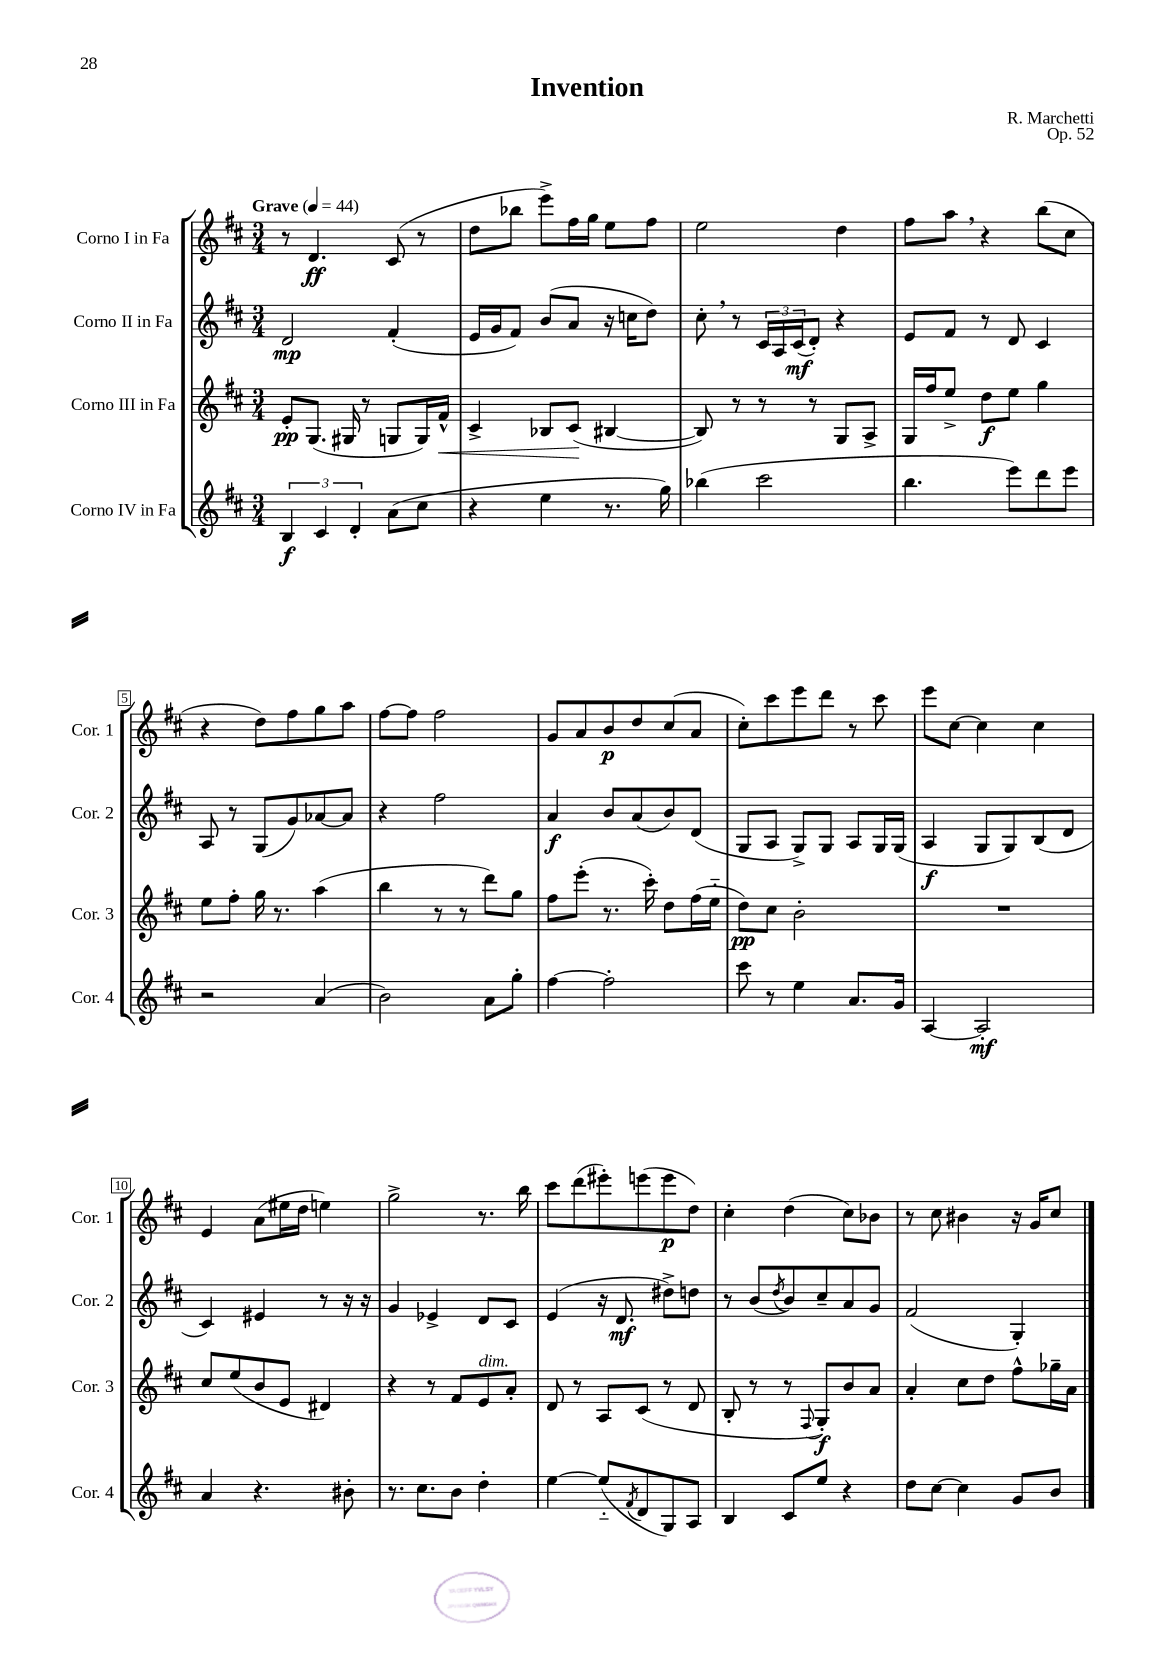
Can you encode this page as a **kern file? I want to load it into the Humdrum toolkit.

**kern	**kern	**kern	**kern
*staff4	*staff3	*staff2	*staff1
*clefG2	*clefG2	*clefG2	*clefG2
*k[f#c#]	*k[f#c#]	*k[f#c#]	*k[f#c#]
*M3/4	*M3/4	*M3/4	*M3/4
*MM44	*MM44	*MM44	*MM44
6B	8e'	2d	8r
.	(8.G	.	4.d
6c#	.	.	.
.	16G#	.	.
6d'	.	.	.
.	8r	.	.
(8a	8G	(4f#'	(8c#
8cc#	16G)	.	8r
.	16f#^^	.	.
=	=	=	=
4r	4c#^	16e	8dd
.	.	16g	.
.	.	8f#)	8bb-
4ee	8B-	(8b	8eee^)
.	(8c#	8a	16ff#
.	.	.	16gg
8.r	[4B#	16r	8ee
.	.	16cc	.
.	.	8dd)	8ff#
16gg)	.	.	.
=	=	=	=
(4bb-	8B#])	8cc#'	2ee
.	8r	8r	.
2ccc#	8r	24c#	.
.	.	24A	.
.	.	(24c#	.
.	8r	8d')	.
.	8G	4r	4dd
.	8A^	.	.
=	=	=	=
4.bb	16G	8e	8ff#
.	16ff#	.	.
.	8ee^	8f#	8aa
.	8dd	8r	4r
8eee)	8ee	8d	.
8ddd	4gg	4c#	(8bb
8eee	.	.	8cc#
=	=	=	=
2r	8ee	8A	4r
.	8ff#'	8r	.
.	16gg	(8G	8dd)
.	8.r	.	.
.	.	8g)	8ff#
(4a	(4aa	[8a-	8gg
.	.	8a-]	8aa
=	=	=	=
2b)	4bb	4r	[8ff#
.	.	.	8ff#]
.	8r	2ff#	2ff#
.	8r	.	.
8a	8ddd)	.	.
8gg'	8gg	.	.
=	=	=	=
[4ff#	8ff#	4a	8g
.	(8eee'	.	8a
2ff#']	8.r	8b	8b
.	.	(8a	8dd
.	16ccc#')	.	.
.	8dd	8b)	(8cc#
.	(16ff#	(8d	8a
.	16ee'~	.	.
=	=	=	=
8ccc#	8dd)	8G	8cc#')
8r	8cc#	8A	8ccc#
4ee	2b'	8G^)	8eee
.	.	8G	8ddd
8.a	.	8A	8r
.	.	16G	8ccc#
16g	.	(16G	.
=	=	=	=
[4A	2.r	4A	8eee
.	.	.	[8cc#
2A']	.	8G	4cc#]
.	.	8G)	.
.	.	(8B	4cc#
.	.	8d	.
=	=	=	=
4a	8cc#	4c#)	4e
.	(8ee	.	.
4.r	8b	4e#	(8a
.	8e	.	16ee#
.	.	.	16dd
.	4d#)	8r	4ee)
8b#'	.	16r	.
.	.	16r	.
=	=	=	=
8.r	4r	4g	2gg^
8.cc#	.	.	.
.	8r	4e-^	.
8b	8f#	.	.
4dd'	8e	8d	8.r
.	8a'	8c#	.
.	.	.	16bb
=	=	=	=
[4ee	8d	(4e	8ccc#
.	8r	.	(8ddd
(8ee'~]	8A	16r	8eee#')
.	.	8.d	.
8qf#	.	.	.
8d	(8c#	.	(8eee
8G)	8r	8dd#^)	8eee
8A	8d	8dd	8dd)
=	=	=	=
4B	8B'	8r	4cc#'
.	8r	(8b	.
.	.	8qdd	.
8c#	8r	8b)	(4dd
.	8qqF#	.	.
8ee	8G')	8cc#~	.
4r	8b	8a	8cc#)
.	8a	8g	8b-
=	=	=	=
8dd	4a'	(2f#	8r
[8cc#	.	.	8cc#
4cc#]	8cc#	.	4b#
.	8dd	.	.
8g	8ff#^^	4G')	16r
.	.	.	16g
8b	16gg-~	.	8cc#
.	16a	.	.
==	==	==	==
*-	*-	*-	*-
